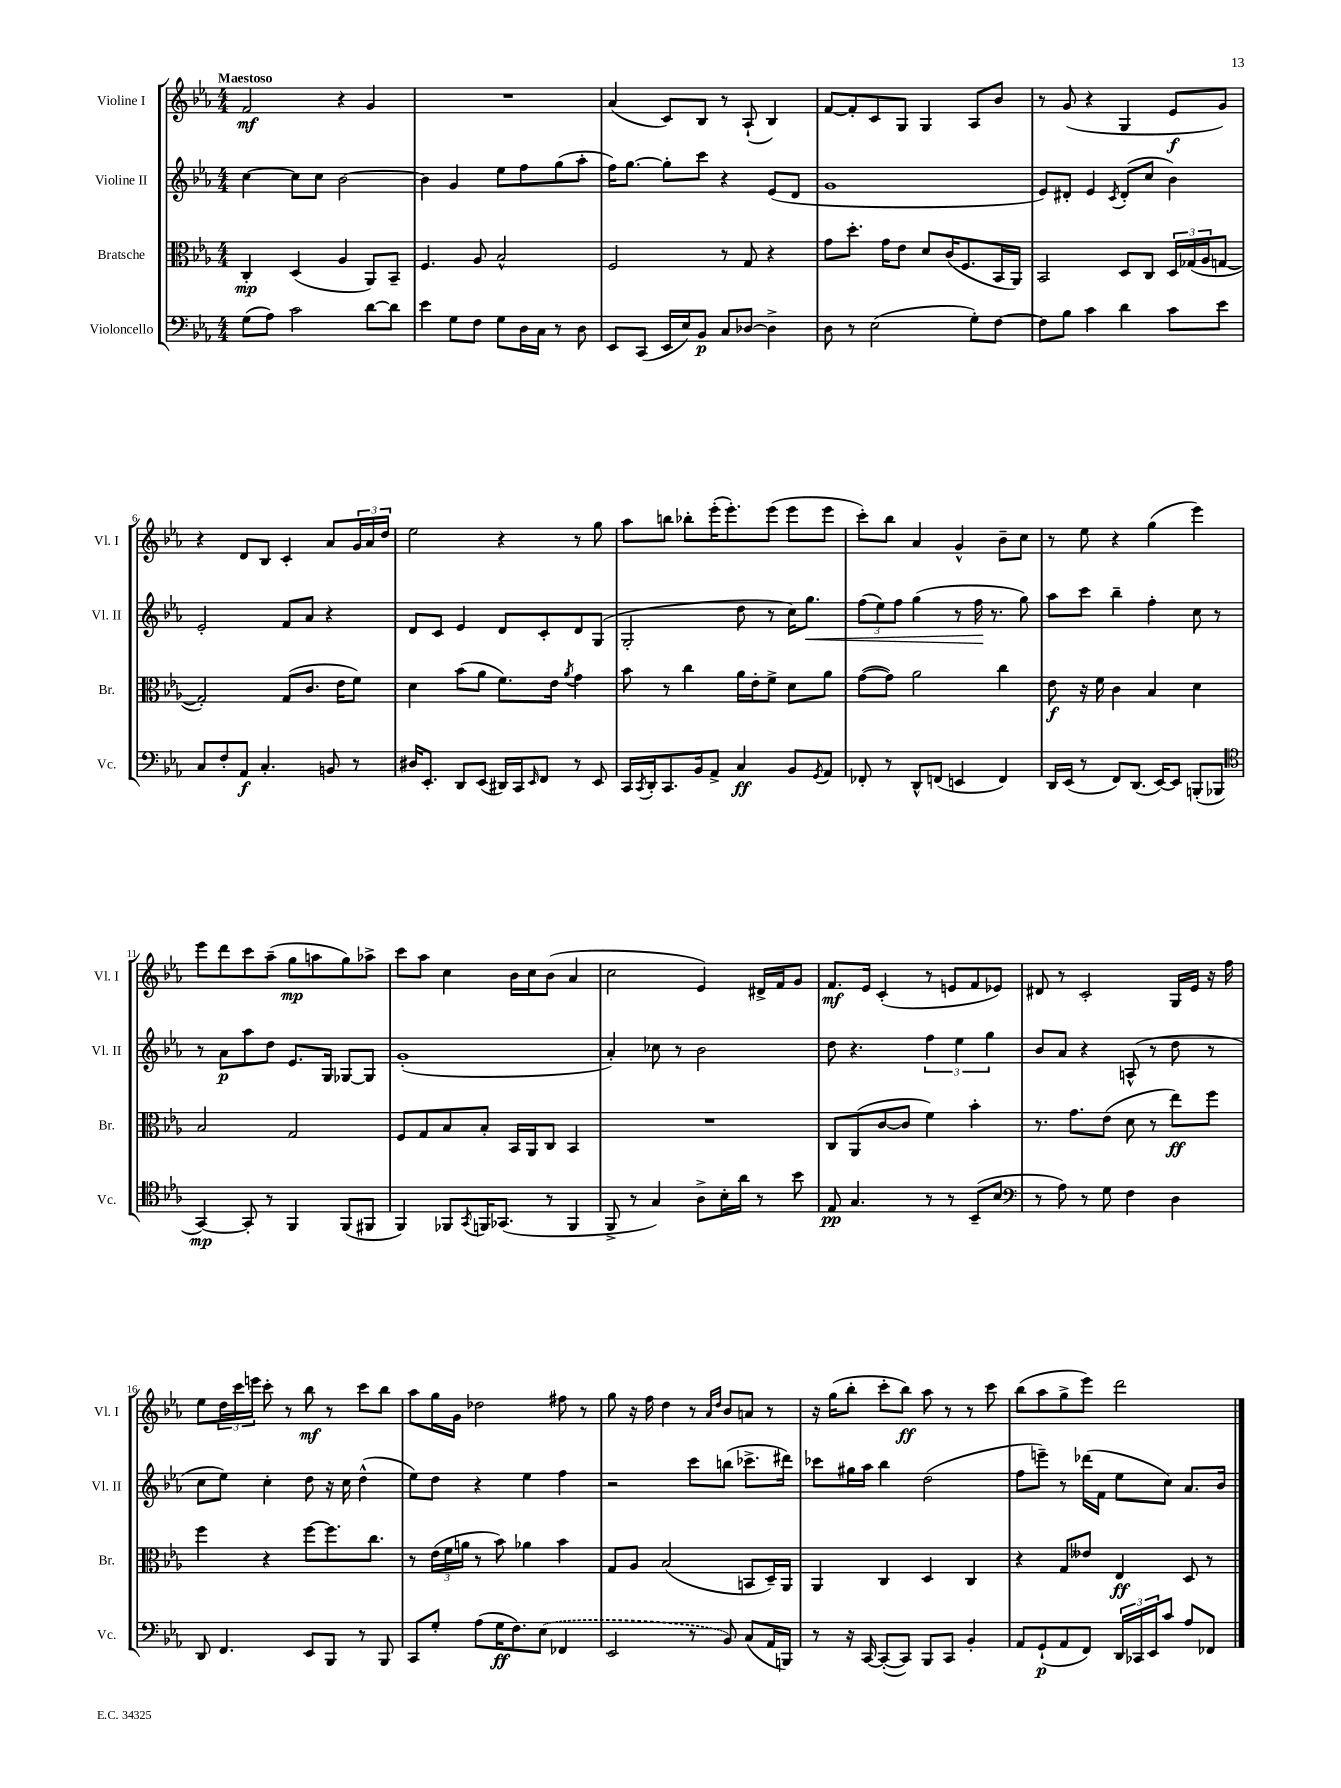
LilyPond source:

<<
\new StaffGroup <<
\new Staff = "s0" \with { instrumentName = "Violine I" shortInstrumentName = "Vl. I" } {
    \clef treble \key ees \major \numericTimeSignature \time 4/4 \tempo "Maestoso"
    f'2\mf r4 g'4 |
    R1 |
    aes'4( c'8) bes8 r8 aes8-!( bes4) |
    f'8~ f'8-. c'8 g8 g4 aes8 bes'8 |
    r8 g'8( r4 g4 ees'8\f g'8) |
    r4 d'8 bes8 c'4-. aes'8 \tuplet 3/2 { g'16 aes'16 d''16 } |
    ees''2 r4 r8 g''8 |
    aes''8 b''8 bes''8-. ees'''16-.( ees'''8.-.) ees'''8( ees'''8 ees'''8 |
    c'''8-.) bes''8 aes'4 g'4-^ bes'8-- c''8 |
    r8 ees''8 r4 g''4( ees'''4) |
    ees'''8 d'''8 c'''8 aes''8--( g''8\mp a''8 g''8) aes''8-> |
    c'''8 aes''8 c''4 bes'16 c''16 bes'8( aes'4 |
    c''2 ees'4) dis'16-> f'16 g'8 |
    f'8.\mf ees'16 c'4-.( r8 e'8 f'8 ees'8) |
    dis'8 r8 c'2-. g16 ees'16 r16 f''16 |
    ees''8 \tuplet 3/2 { d''16 c'''16 e'''16 } c'''8-. r8 bes''8\mf r8 c'''8 bes''8 |
    aes''8 g''16 g'16 des''2 fis''8 r8 |
    g''8 r16 f''16 d''4 r8 \grace { aes'16 d''16 } bes'8 a'8 r8 |
    r16 g''16( bes''8-. c'''8-. bes''8\ff) aes''8 r8 r8 c'''8 |
    bes''8( aes''8 g''8-> ees'''8) d'''2 \bar "|." |
}
\new Staff = "s1" \with { instrumentName = "Violine II" shortInstrumentName = "Vl. II" } {
    \clef treble \key ees \major \numericTimeSignature \time 4/4
    c''4~ c''8 c''8 bes'2~ |
    bes'4 g'4 ees''8 f''8 g''8( aes''8-. |
    f''16) g''8.~ g''8-. c'''8 r4 ees'8( d'8 |
    g'1 |
    ees'8) dis'8-. ees'4 \acciaccatura { c'8 } dis'8-.( c''8 bes'4) |
    ees'2-. f'8 aes'8 r4 |
    d'8 c'8 ees'4 d'8 c'8-. d'8 g8( |
    g2-. d''8 r8 c''16) g''8.\< |
    \tuplet 3/2 { f''8( ees''8) f''8 } g''4( r8 f''16\! r8. g''8) |
    aes''8 c'''8 bes''4-- f''4-. c''8 r8 |
    r8 aes'8\p aes''8 d''8 ees'8. g16 ges8~ ges8 |
    g'1-.( |
    aes'4-.) ces''8 r8 bes'2 |
    d''8 r4. \tuplet 3/2 { f''4 ees''4 g''4 } |
    bes'8 aes'8 r4 a8-^( r8 d''8 r8 |
    c''8 ees''8) c''4-. d''8 r16 c''16 d''4-^( |
    ees''8) d''8 r4 ees''4 f''4 |
    r2 c'''8 b''8( ces'''8.-> dis'''16) |
    ces'''8 gis''16 aes''16 bes''4 d''2( |
    f''8 e'''8--) r8 des'''16( f'16 ees''8 c''8) aes'8. bes'16 \bar "|." |
}
\new Staff = "s2" \with { instrumentName = "Bratsche" shortInstrumentName = "Br." } {
    \clef alto \key ees \major \numericTimeSignature \time 4/4
    c4-.\mp d4( aes4 aes,8) bes,8-- |
    f4. aes8 bes2-^ |
    f2 r8 g8 r4 |
    g'8 d''8.-. g'16 ees'8 d'8 c'16( f8. bes,16 aes,16) |
    bes,2 d8 c8 \tuplet 3/2 { d16 ges16( aes16 } g8~ |
    g2-.) g8( c'8. ees'16 f'8) |
    d'4 bes'8( aes'8 f'8.) ees'16 \acciaccatura { aes'8 } g'4 |
    bes'8 r8 c''4 aes'16 ees'16-. f'8-> d'8 aes'8 |
    g'8~( g'8) aes'2 c''4 |
    ees'8\f r16 f'16 c'4 bes4 d'4 |
    bes2 g2 |
    f8 g8 bes8 bes8-. bes,16 aes,16 c8 bes,4 |
    R1 |
    c8 aes,8( c'8~ c'8 f'4) bes'4-. |
    r8. g'8. ees'8( d'8 r8 ees''8\ff) f''8 |
    f''4 r4 f''8~ f''8. c''8. |
    r8 \tuplet 3/2 { ees'16( f'16 a'16 } r8 bes'8) aes'4 bes'4 |
    g8 aes8 bes2( b,8 d16--) aes,16 |
    aes,4 c4 d4 c4 |
    r4 g8 eeses'8 ees4\ff d8 r8 \bar "|." |
}
\new Staff = "s3" \with { instrumentName = "Violoncello" shortInstrumentName = "Vc." } {
    \clef bass \key ees \major \numericTimeSignature \time 4/4
    g8( aes8) c'2 d'8~ d'8 |
    ees'4 g8 f8 g8 d16 c16 r8 d8 |
    ees,8 c,8( ees,16 ees16) bes,8\p c8 des8~ des4-> |
    d8 r8 ees2( g8-.) f8~ |
    f8 bes8 c'4 d'4 c'8 ees'8 |
    c8 f8-. aes,8\f c4.-. b,8 r8 |
    dis16 ees,8.-. d,8 ees,8( dis,16) c,16 \grace { ees,16 } f,8 r8 ees,8 |
    c,16 \acciaccatura { c,8 } d,16-. c,8. bes,16 aes,8-> c4\ff bes,8 \acciaccatura { g,8 } aes,8 |
    fes,8-. r8 d,8-^ f,8( e,4 f,4) |
    d,16 ees,16( r8 f,8) d,8.( ees,16~) ees,8 b,,8-.( bes,,8 |
    \clef tenor g,4~\mp) g,8-. r8 f,4 f,8( fis,8 |
    f,4) fes,8 \acciaccatura { g,8 } f,16 ges,8.( r8 f,4 |
    f,8-> r8 g4) aes8-> bes16-. aes'16 r8 bes'8 |
    ees8\pp g4. r8 r8 bes,8--( bes8 |
    \clef bass r8 aes8) r8 g8 f4 d4 |
    d,8 f,4. ees,8 bes,,8 r8 bes,,8 |
    c,8 g8-. aes8( g16\ff f8.) \once \slurDashed ees8( fes,4 |
    ees,2 r8 bes,8) c8( aes,16 b,,16) |
    r8 r16 c,16~ c,8~-.( c,8) bes,,8 c,8 bes,4-. |
    aes,8 g,8-!\p( aes,8 f,8) \tuplet 3/2 { d,16 ces,16 ees,16 } c'8 aes8 fes,8 \bar "|." |
}
>>
>>
